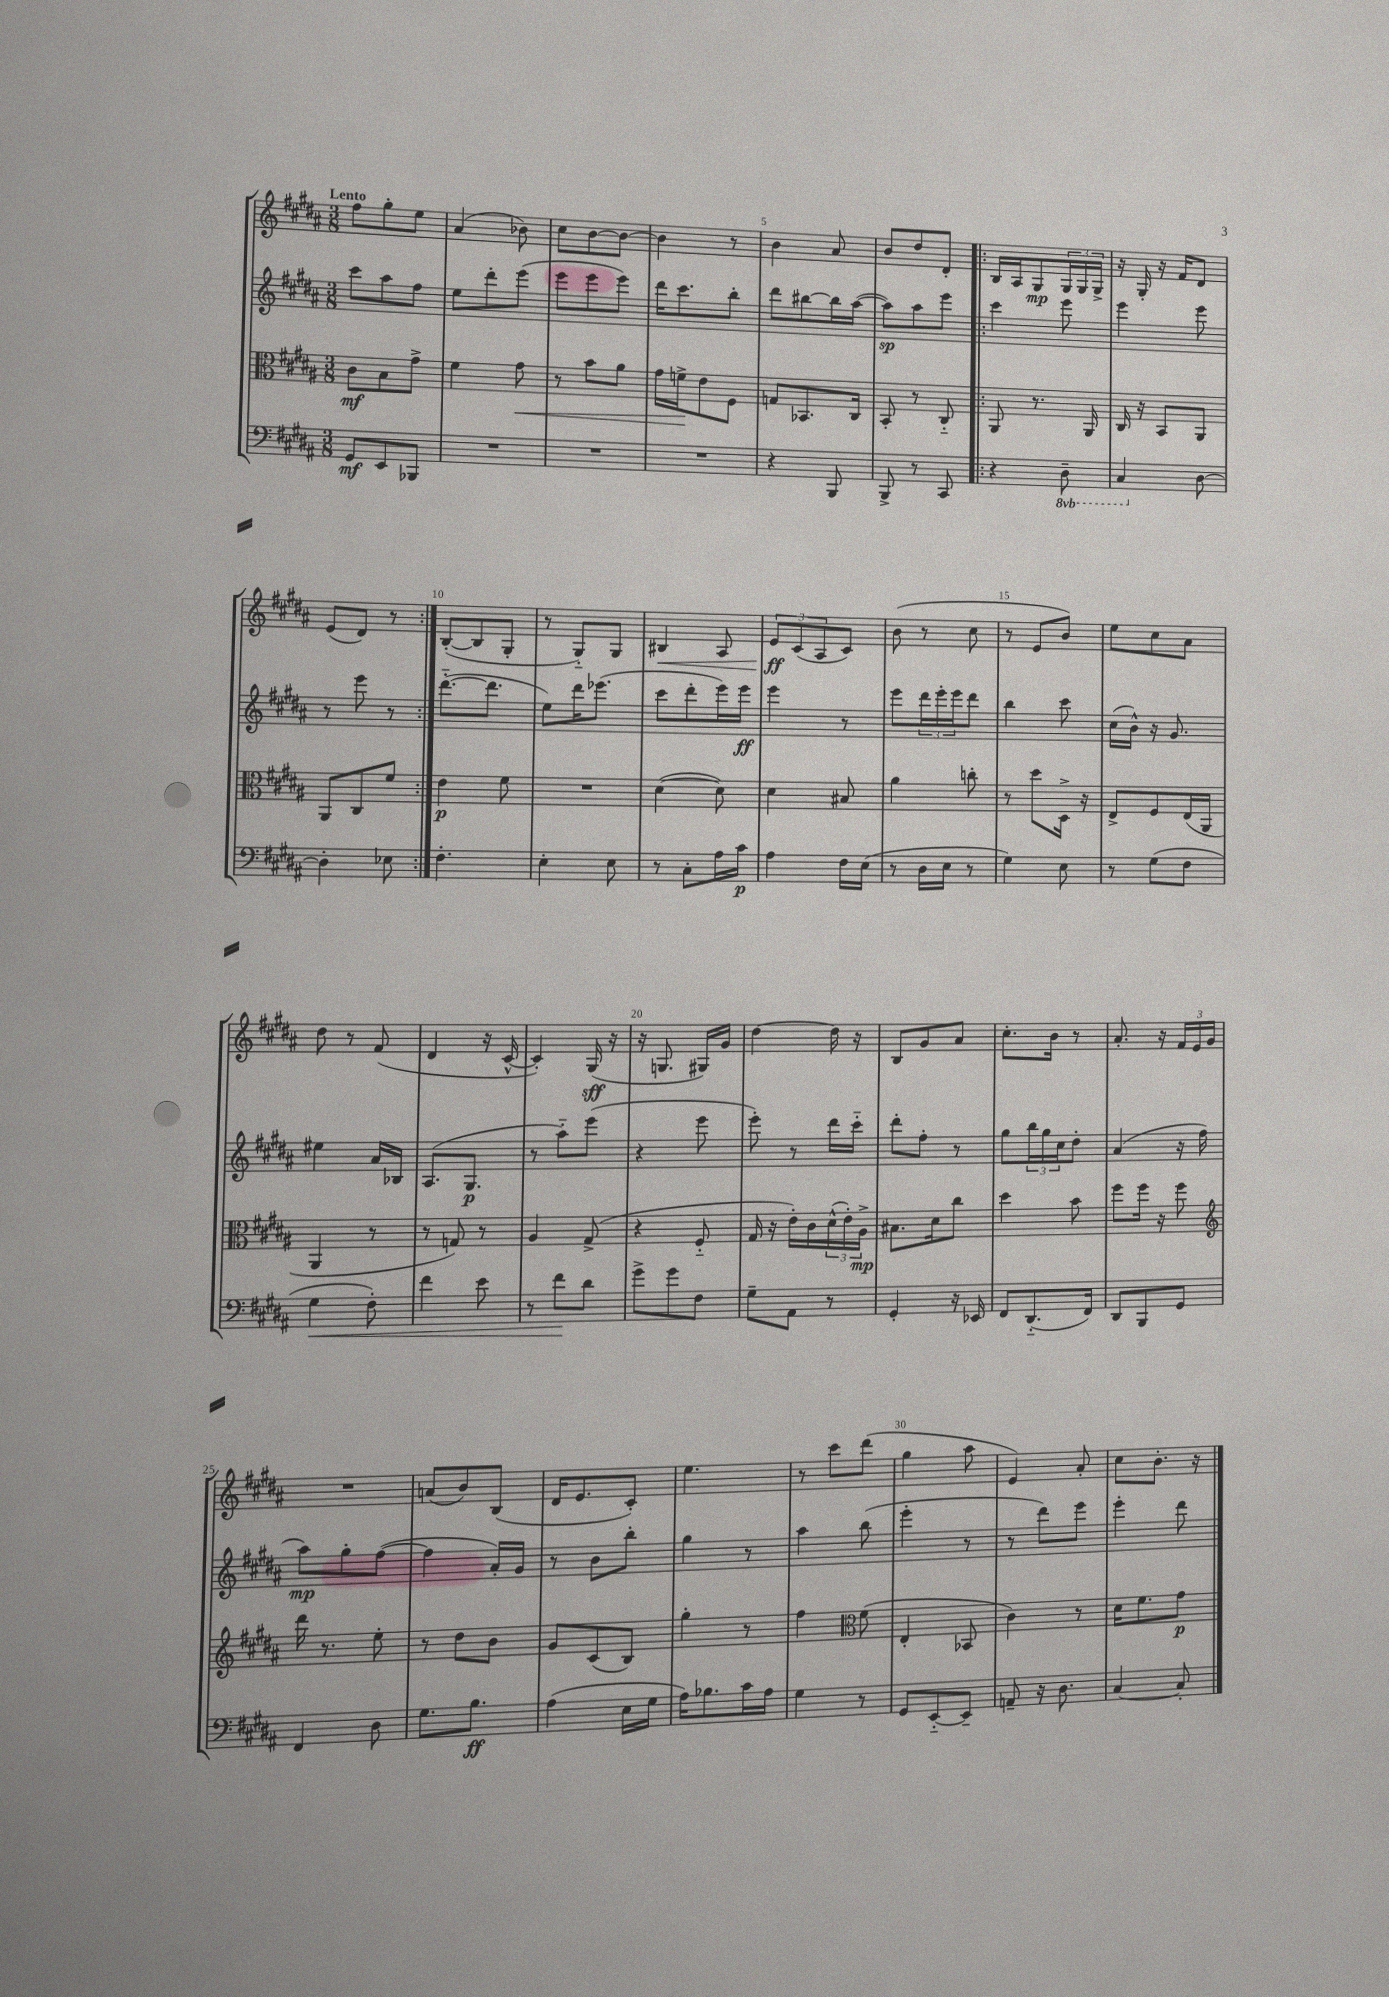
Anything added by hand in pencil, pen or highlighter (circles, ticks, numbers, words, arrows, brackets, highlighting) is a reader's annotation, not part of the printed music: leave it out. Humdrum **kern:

**kern	**dynam	**kern	**dynam	**kern	**dynam	**kern	**dynam
*part4	*part4	*part3	*part3	*part2	*part2	*part1	*part1
*staff4	*staff4	*staff3	*staff3	*staff2	*staff2	*staff1	*staff1
*clefF4	*	*clefC3	*	*clefG2	*	*clefG2	*
*k[f#c#g#d#a#]	*	*k[f#c#g#d#a#]	*	*k[f#c#g#d#a#]	*	*k[f#c#g#d#a#]	*
*M3/8	*	*M3/8	*	*M3/8	*	*M3/8	*
=1	=1	=1	=1	=1	=1	=1	=1
!	!	!	!	!	!	!LO:TX:a:B:t=Lento	!
8GG#/L	mf	8c#\L	mf	8ccc#\L	.	8ff#\L	.
8EE/	.	8B\	.	8aa#\	.	8gg#'\	.
8BBB-X/J	.	8g#^\J	.	8ff#\J	.	8ee\J	.
=2	=2	=2	=2	=2	=2	=2	=2
4.r	.	4f#\	.	8ee\L	.	(4a#/	.
.	.	.	.	8ddd#'\	.	.	.
!	!	!	!LO:HP:b	!	!	!	!
.	.	8g#\	<	(8eee\J	.	8b-X\)	.
=3	=3	=3	=3	=3	=3	=3	=3
4.r	.	8r	.	8eee\L	.	8cc#\L	.
.	.	8b\L	.	8eee\	.	[8b\	.
.	.	8a#\J	.	8eee\J)	.	8b\J_	.
=4	=4	=4	=4	=4	=4	=4	=4
4.r	.	16g#\LL	.	16ddd#\KL	.	4b\]	.
.	.	16fn^\J	.	8.ccc#\	.	.	.
.	.	8e\	[	.	.	.	.
.	.	8F#\J	.	8bb'\J	.	8r	.
=5	=5	=5	=5	=5	=5	=5	=5
4r	.	8Gn/L	.	8ddd#\L	.	4b\	.
.	.	8.BB-X/	.	[8bb#X\	.	.	.
8BBB/	.	.	.	16bb#\L]	.	8a#/	.
.	.	16C#/Jk	.	([16aa#\JJ	.	.	.
=6	=6	=6	=6	=6	=6	=6	=6
8BBB^/	.	8BB'/	.	8aa#\L])	sp	8b/L	.
8r	.	8r	.	8aa#\	.	8dd#/	.
8CC#/	.	8C#/	.	8eee\J	.	8d#'/J	.
=7!|:	=7!|:	=7!|:	=7!|:	=7!|:	=7!|:	=7!|:	=7!|:
4r	.	8AA#/	.	4ccc#\	.	16B/LL	.
.	.	.	.	.	.	16A#/J	.
.	.	8.r	.	.	.	8G#/	mp
*8ba	*	*	*	*	*	*	*
8DD#~\	.	.	.	8eee\	.	24G#/L	.
.	.	.	.	.	.	24G#/	.
.	.	16AA#/	.	.	.	.	.
.	.	.	.	.	.	24G#^/JJ	.
=8	=8	=8	=8	=8	=8	=8	=8
4CC#/	.	16C#/	.	4eee\	.	16r	.
.	.	16r	.	.	.	16G#'/	.
.	.	8BB/L	.	.	.	16r	.
.	.	.	.	.	.	16f#/KL	.
*X8ba	*	*	*	*	*	*	*
[8D#\	.	8AA#/J	.	8eee\	.	8d#/J	.
!!LO:LB:g=z
=9	=9	=9	=9	=9	=9	=9	=9
4D#'\]	.	8AA#/L	.	8r	.	(8e/L	.
.	.	8C#/	.	8eee\	.	8d#/J)	.
8E-X\	.	8f#/J	.	8r	.	8r	.
=10:|!	=10:|!	=10:|!	=10:|!	=10:|!	=10:|!	=10:|!	=10:|!
4.F#'\	.	4e\	p	([8.ddd#\L	.	([8B'/L	.
.	.	.	.	.	.	8B/]	.
.	.	.	.	8.ddd#\J]	.	.	.
.	.	8f#\	.	.	.	8G#'/J	.
=11	=11	=11	=11	=11	=11	=11	=11
4E'\	.	4.r	.	8ee\L)	.	8r	.
.	.	.	.	16ddd#\K	.	8G#/L)	.
.	.	.	.	(8.eee-X\J	.	.	.
8E\	.	.	.	.	.	8G#/J	.
=12	=12	=12	=12	=12	=12	=12	=12
!	!	!	!	!	!	!	!LO:HP:b
8r	.	([4d#\	.	8ccc#\L	.	4B#X/	<
8C#'\L	.	.	.	8ddd#'\	.	.	.
16A#\L	.	8d#\])	.	16eee\L)	.	8A#/	.
16c#\JJ	p	.	.	16eee\JJ	ff	.	.
=13	=13	=13	=13	=13	=13	=13	=13
4A#\	.	4d#\	.	4eee\	.	12e/L	ff
.	.	.	.	.	.	(12c#/	[
.	.	.	.	.	.	12A#/	.
16F#\LL	.	8B#X/	.	8r	.	8c#/J)	.
(16E\JJ	.	.	.	.	.	.	.
=14	=14	=14	=14	=14	=14	=14	=14
8r	.	4a#\	.	8eee\L	.	(8b\	.
16D#\LL	.	.	.	24ddd#\L	.	8r	.
.	.	.	.	24eee'\	.	.	.
16E\JJ	.	.	.	.	.	.	.
.	.	.	.	24eee\J	.	.	.
8r	.	8ccn'\	.	8ddd#\J	.	8cc#\	.
=15	=15	=15	=15	=15	=15	=15	=15
4G#\)	.	8r	.	4bb\	.	8r	.
.	.	8dd#\L	.	.	.	8e/L	.
8E\	.	16D#^\Jk	.	8ccc#\	.	8b/J)	.
.	.	16r	.	.	.	.	.
=16	=16	=16	=16	=16	=16	=16	=16
8r	.	8E^/L	.	(16cc#\LL	.	8ee\L	.
.	.	.	.	16b^^\JJ)	.	.	.
(8G#\L	.	8F#/	.	16r	.	8cc#\	.
.	.	.	.	8.g#/	.	.	.
8F#\J	.	(16E/L	.	.	.	8a#\J	.
.	.	16AA#/JJ	.	.	.	.	.
!!LO:LB:g=z
=17	=17	=17	=17	=17	=17	=17	=17
!	!LO:HP:b	!	!	!	!	!	!
4G#\	<	4AA#/	.	4ee#X\	.	8dd#\	.
.	.	.	.	.	.	8r	.
8F#'\)	.	8r	.	16a#/LL	.	(8f#/	.
.	.	.	.	16B-X/JJ	.	.	.
=18	=18	=18	=18	=18	=18	=18	=18
4f#\	.	8r	.	(8.A#/L	.	4d#/	.
.	.	8Gn/)	.	.	.	.	.
.	.	.	.	8.G#/J	p	.	.
8e\	.	8r	.	.	.	16r	.
.	.	.	.	.	.	[16c#^^/	.
=19	=19	=19	=19	=19	=19	=19	=19
8r	.	4A#/	.	8r	.	4c#'/])	.
8f#\L	.	.	.	8aa#\L)	.	.	.
8d#\J	[	(8G#^/	.	(8eee\J	.	(16G#/	sff
.	.	.	.	.	.	16r	.
=20	=20	=20	=20	=20	=20	=20	=20
8g#^\L	.	4r	.	4r	.	16r	.
.	.	.	.	.	.	8.Gn/	.
8g#\	.	.	.	.	.	.	.
8F#\J	.	8F#/	.	8eee\	.	16G#X/LL)	.
.	.	.	.	.	.	16g#/JJ	.
=21	=21	=21	=21	=21	=21	=21	=21
8G#~\L	.	16G#/	.	8eee'\)	.	[4dd#\	.
.	.	16r	.	.	.	.	.
8AA#\J	.	16e'\LL)	.	8r	.	.	.
.	.	16c#\	.	.	.	.	.
8r	.	(24d#^^\	.	16ddd#\LL	.	16dd#\]	.
.	.	24e'\)	.	.	.	.	.
.	.	.	.	16ccc#\JJ	.	16r	.
.	.	24A#^\JJ	mp	.	.	.	.
=22	=22	=22	=22	=22	=22	=22	=22
4GG#'/	.	8.B#X\L	.	8ddd#'\L	.	8B/L	.
.	.	.	.	8ff#'\J	.	8g#/	.
.	.	16d#\k	.	.	.	.	.
16r	.	8cc#\J	.	8r	.	8a#/J	.
16EE-X/	.	.	.	.	.	.	.
=23	=23	=23	=23	=23	=23	=23	=23
8FF#/L	.	4dd#\	.	8gg#\L	.	8.cc#'\L	.
(8.DD#/	.	.	.	24bb\L	.	.	.
.	.	.	.	24gg#\	.	.	.
.	.	.	.	.	.	16b\Jk	.
.	.	.	.	24cc#\J	.	.	.
.	.	8b\	.	8dd#'\J	.	8r	.
16FF#/Jk)	.	.	.	.	.	.	.
=24	=24	=24	=24	=24	=24	=24	=24
8DD#/L	.	8ff#\L	.	(4a#/	.	8.a#'/	.
8BBB/	.	16ff#\Jk	.	.	.	.	.
.	.	16r	.	.	.	16r	.
8GG#/J	.	8ff#\	.	16r	.	24f#/LL	.
.	.	.	.	.	.	24e/	.
.	.	.	.	16ff#\	.	.	.
.	.	.	.	.	.	24g#/JJ	.
!!LO:LB:g=z
=25	=25	=25	=25	=25	=25	=25	=25
*	*	*clefG2	*	*	*	*	*
4FF#/	.	16ddd#\	.	8aa#\L)	mp	4.r	.
.	.	8.r	.	.	.	.	.
.	.	.	.	8gg#'\	.	.	.
8D#\	.	8ee'\	.	([8ff#\J	.	.	.
=26	=26	=26	=26	=26	=26	=26	=26
8.G#\L	.	8r	.	4ff#\]	.	(8an/L	.
.	.	8dd#\L	.	.	.	8b/)	.
8.B\J	ff	.	.	.	.	.	.
.	.	8b\J	.	16a#'/LL)	.	(8B/J	.
.	.	.	.	16g#/JJ	.	.	.
=27	=27	=27	=27	=27	=27	=27	=27
(4A#\	.	8g#/L	.	8r	.	16d#/KL	.
.	.	.	.	.	.	8.e/	.
.	.	(8c#/	.	8b\L	.	.	.
16E\LL	.	8B/J)	.	8bb'\J	.	8c#'/J)	.
16G#\JJ	.	.	.	.	.	.	.
=28	=28	=28	=28	=28	=28	=28	=28
16A#\KL)	.	4gg#'\	.	4gg#\	.	4.ee\	.
8.B-X\	.	.	.	.	.	.	.
16c#\L	.	8r	.	8r	.	.	.
16A#\JJ	.	.	.	.	.	.	.
=29	=29	=29	=29	=29	=29	=29	=29
4G#\	.	4ff#\	.	4aa#\	.	8r	.
.	.	.	.	.	.	8ccc#\L	.
*	*	*clefC3	*	*	*	*	*
8r	.	(8f#\	.	(8bb\	.	(8ddd#\J	.
=30	=30	=30	=30	=30	=30	=30	=30
8GG#/L	.	4E'/	.	4eee'\	.	4gg#\	.
[8EE/	.	.	.	.	.	.	.
8EE~/J]	.	8BB-X/	.	8r	.	8aa#\	.
=31	=31	=31	=31	=31	=31	=31	=31
8AAn~/	.	4c#\)	.	8r	.	4e/)	.
16r	.	.	.	8ddd#\L)	.	.	.
8.D#\	.	.	.	.	.	.	.
.	.	8r	.	8eee\J	.	8a#'/	.
=32	=32	=32	=32	=32	=32	=32	=32
[4C#/	.	16d#\KL	.	4eee'\	.	8cc#\L	.
.	.	8.f#\	.	.	.	.	.
.	.	.	.	.	.	8.b'\J	.
8C#'/]	.	8g#\J	p	8ddd#\	.	.	.
.	.	.	.	.	.	16r	.
==	==	==	==	==	==	==	==
*-	*-	*-	*-	*-	*-	*-	*-
